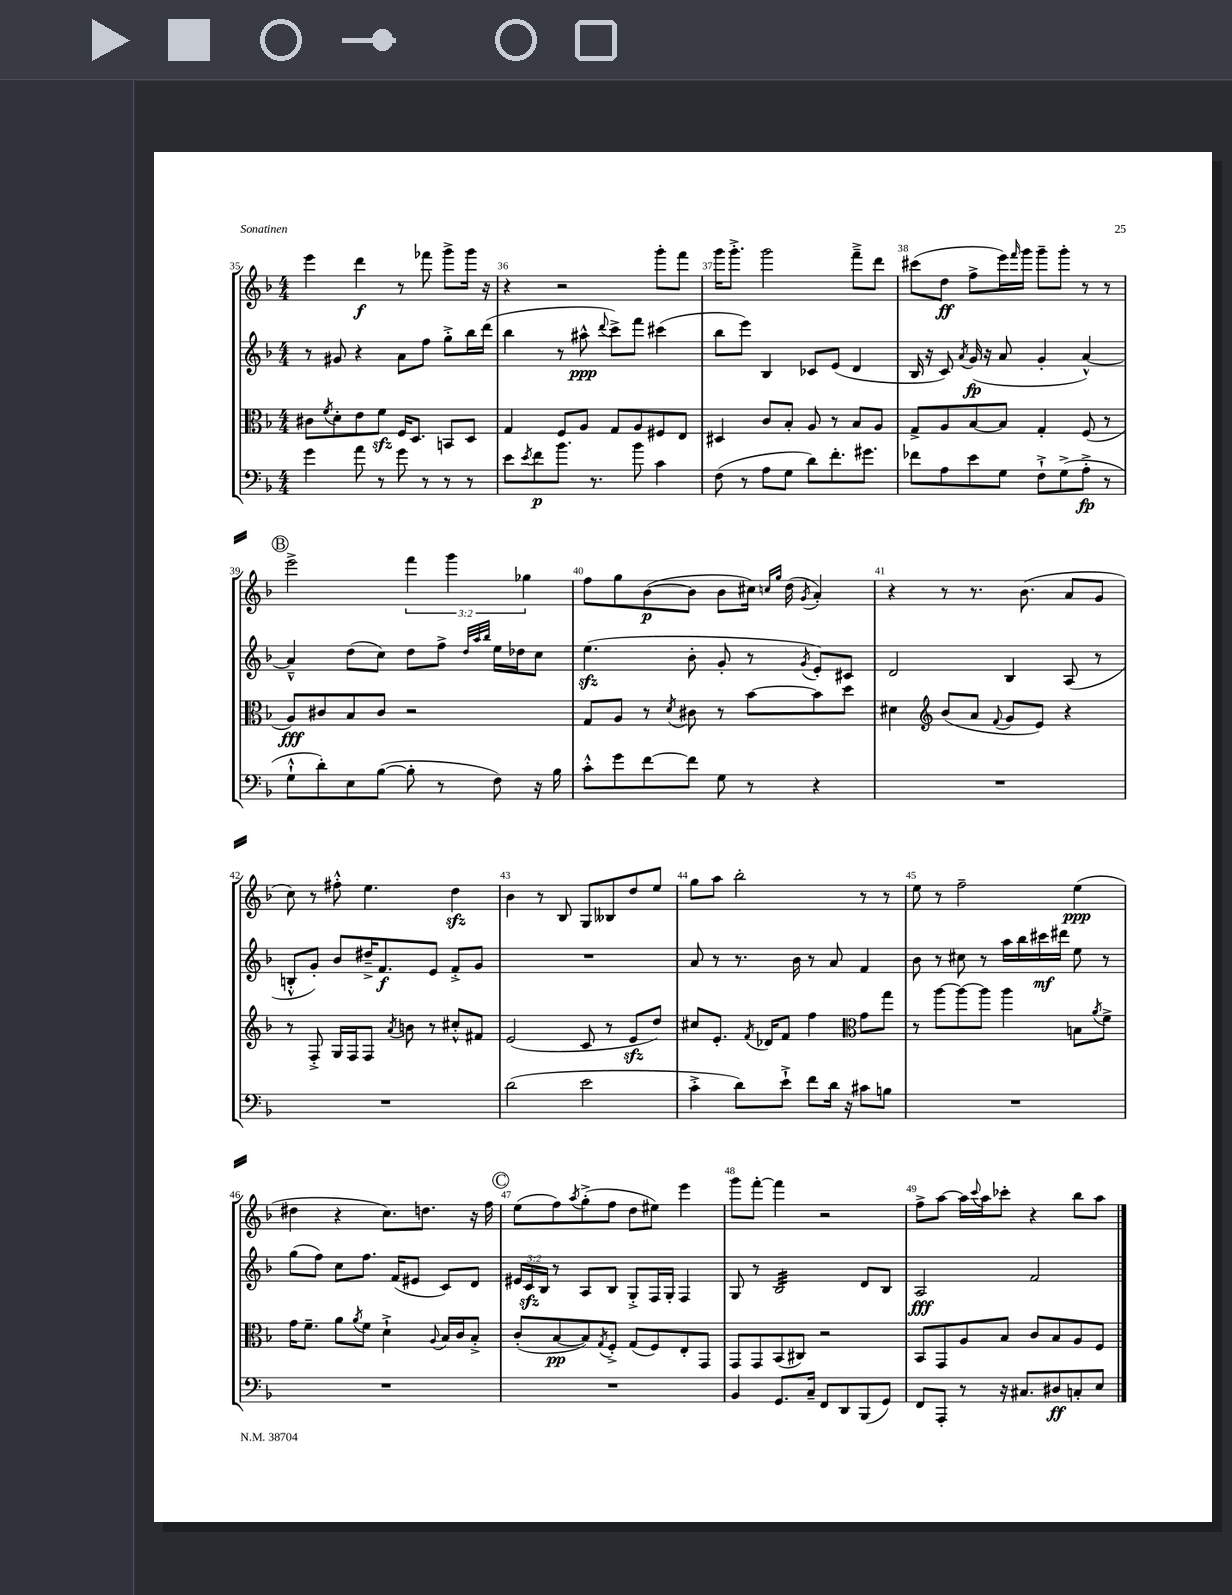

**kern	**kern	**kern	**kern
*staff4	*staff3	*staff2	*staff1
*clefF4	*clefC3	*clefG2	*clefG2
*k[b-]	*k[b-]	*k[b-]	*k[b-]
*M4/4	*M4/4	*M4/4	*M4/4
4g	8c#	8r	4eee
.	8qf	.	.
.	8d'	8g#	.
8a	8e	4r	4ddd
8r	8f	.	.
8g	16F	8a	8r
.	8.D	.	.
8r	.	8ff	8fff-
8r	8BB	8gg'^	8ggg^
8r	8D	16bb-	16ggg
.	.	(16ddd	16r
=	=	=	=
8e	4G	4bb-	4r
8qe	.	.	.
8f	.	.	.
8.b-	8F	8r	2r
.	8A	8aa#^^	.
8.r	.	.	.
.	.	8qqddd	.
.	8G	8ccc^)	.
8b-	8A	8fff	.
4c	8F#	(4ccc#	8ggg'
.	8E	.	8fff
=	=	=	=
(8F	4D#	8bb-	16ggg
.	.	.	8.ggg'^
8r	.	8eee)	.
8A	8c	4B-	2ggg
8G	8B-'	.	.
8d)	8A	8c-	.
8.f'	8r	(8e	.
.	8B-	4d	8fff~^
8.g#	.	.	.
.	8A	.	8ddd
=	=	=	=
8f-	8G^	16B-	(8ccc#
.	.	16r	.
8A	8A	8c)	8dd
.	.	8qa	.
8e	[8B-	(16g	8ff^
.	.	16r	.
8G	8B-]	8a	16eee)
.	.	.	16qqfff
.	.	.	16ggg
8F`^	4G'	4g'	8ggg~
(8G^	.	.	8ggg'
8A'^	(8F	[4a^^)	8r
8r	8r	.	8r
=	=	=	=
8G`^^	8A)	4a~^^]	2eee^
8d')	8c#	.	.
8E	8B-	(8dd	.
([8B-	8c#	8cc)	.
8B-']	2r	8dd	6fff
8r	.	8ff^	.
.	.	.	6ggg
.	.	32qqdd	.
.	.	32qqaa	.
.	.	32qqbb-	.
8F)	.	16ee	.
.	.	16dd-	.
.	.	.	6gg-
16r	.	8cc	.
16B-	.	.	.
=	=	=	=
8c'^^	8G	(4.ee	8ff
8g	8A	.	8gg
[8f	8r	.	([8b-
.	8qd	.	.
8f]	8c#	8b-'	8b-]
8G	8r	8g'	8b-
8r	[8b-	8r	16cc#)
.	.	.	16qqcc
.	.	.	16qqgg
.	.	.	(16dd
.	.	8qg	8qg
4r	8b-]	8e')	4a')
.	8dd	8c#	.
=	=	=	=
1r	4d#	2d	4r
*	*clefG2	*	*
.	(8b-	.	8r
.	8a	.	8.r
.	8qqf	.	.
.	8g	4B-	.
.	.	.	(8.b-
.	8e)	.	.
.	4r	(8A	8a
.	.	8r	8g
=	=	=	=
1r	8r	8B'^^	8cc)
.	8F'^	8g')	8r
.	16G	8b-	8ff#'^^
.	16F	.	.
.	8F	16dd#~^	4.ee
.	.	8.f	.
.	8qa	.	.
.	8b	.	.
.	8r	8e	.
.	8cc#'^^	8f'^	4dd
.	8f#	8g	.
=	=	=	=
(2d	(2e	1r	4b-
.	.	.	8r
.	.	.	8B-
2e	8c	.	8G
.	8r	.	8B--
.	8e	.	8dd
.	8dd)	.	8ee
=	=	=	=
4c'^	8cc#	8a	8gg
.	8.e'	8r	8aa
8d)	.	8.r	2bb-'
.	8qf	.	.
.	16d-	.	.
8e`^	8f	.	.
.	.	16b-	.
8f	4ff	8r	.
16d	.	8a	.
16r	.	.	.
*	*clefC3	*	*
8c#	8g	4f	8r
8B	8gg	.	8r
=	=	=	=
1r	8r	8b-	8ee
.	[8aa	8r	8r
.	8aa_	8cc#	2ff~
.	8aa]	8r	.
.	4aa	16aa	.
.	.	16bb-	.
.	.	16ccc#	.
.	.	16ddd#	.
.	8B	8ee	(4ee
.	8qa	.	.
.	8f^	8r	.
=	=	=	=
1r	16g	(8gg	4dd#
.	8.f~	.	.
.	.	8ff)	.
.	8a	8cc	4r
.	8qa	.	.
.	8f	8.ff	.
.	4d`^	.	8.cc)
.	.	(16f	.
.	.	8e#	.
.	.	.	8.dd
.	8qqA	.	.
.	16B-	8c)	.
.	16c	.	.
.	8B-'^	8d	16r
.	.	.	16ff
=	=	=	=
1r	(8c'	24e#	(8ee
.	.	24c	.
.	.	24B-	.
.	[8B-	8r	8ff)
.	.	.	8qaa
.	8B-])	8A	(8gg'^
.	8qG	.	.
.	8F'^	8B-	8ff
.	(8G	8G'^	8dd
.	8F)	16F	8ee#)
.	.	16G'	.
.	8E'	4F	4eee
.	8GG	.	.
=	=	=	=
4BB-	8GG	8G	8ggg
.	8GG	8r	[8fff'
8.GG	(8BB-	2B-	4fff]
.	8C#)	.	.
16C~	.	.	.
8FF	2r	.	2r
8DD	.	.	.
(8BBB-	.	8d	.
8GG)	.	8B-	.
=	=	=	=
8FF	8BB-	2A	8ff^
8AAA'	8GG	.	[8aa
8r	8A	.	16aa]
.	.	.	8qqccc
.	.	.	16aa
16r	8B-	.	8ccc-'
8.C#	.	.	.
.	8c	2f	4r
8D#	8B-	.	.
8C'	8A	.	8bb-
8E	8F	.	8aa
==	==	==	==
*-	*-	*-	*-
